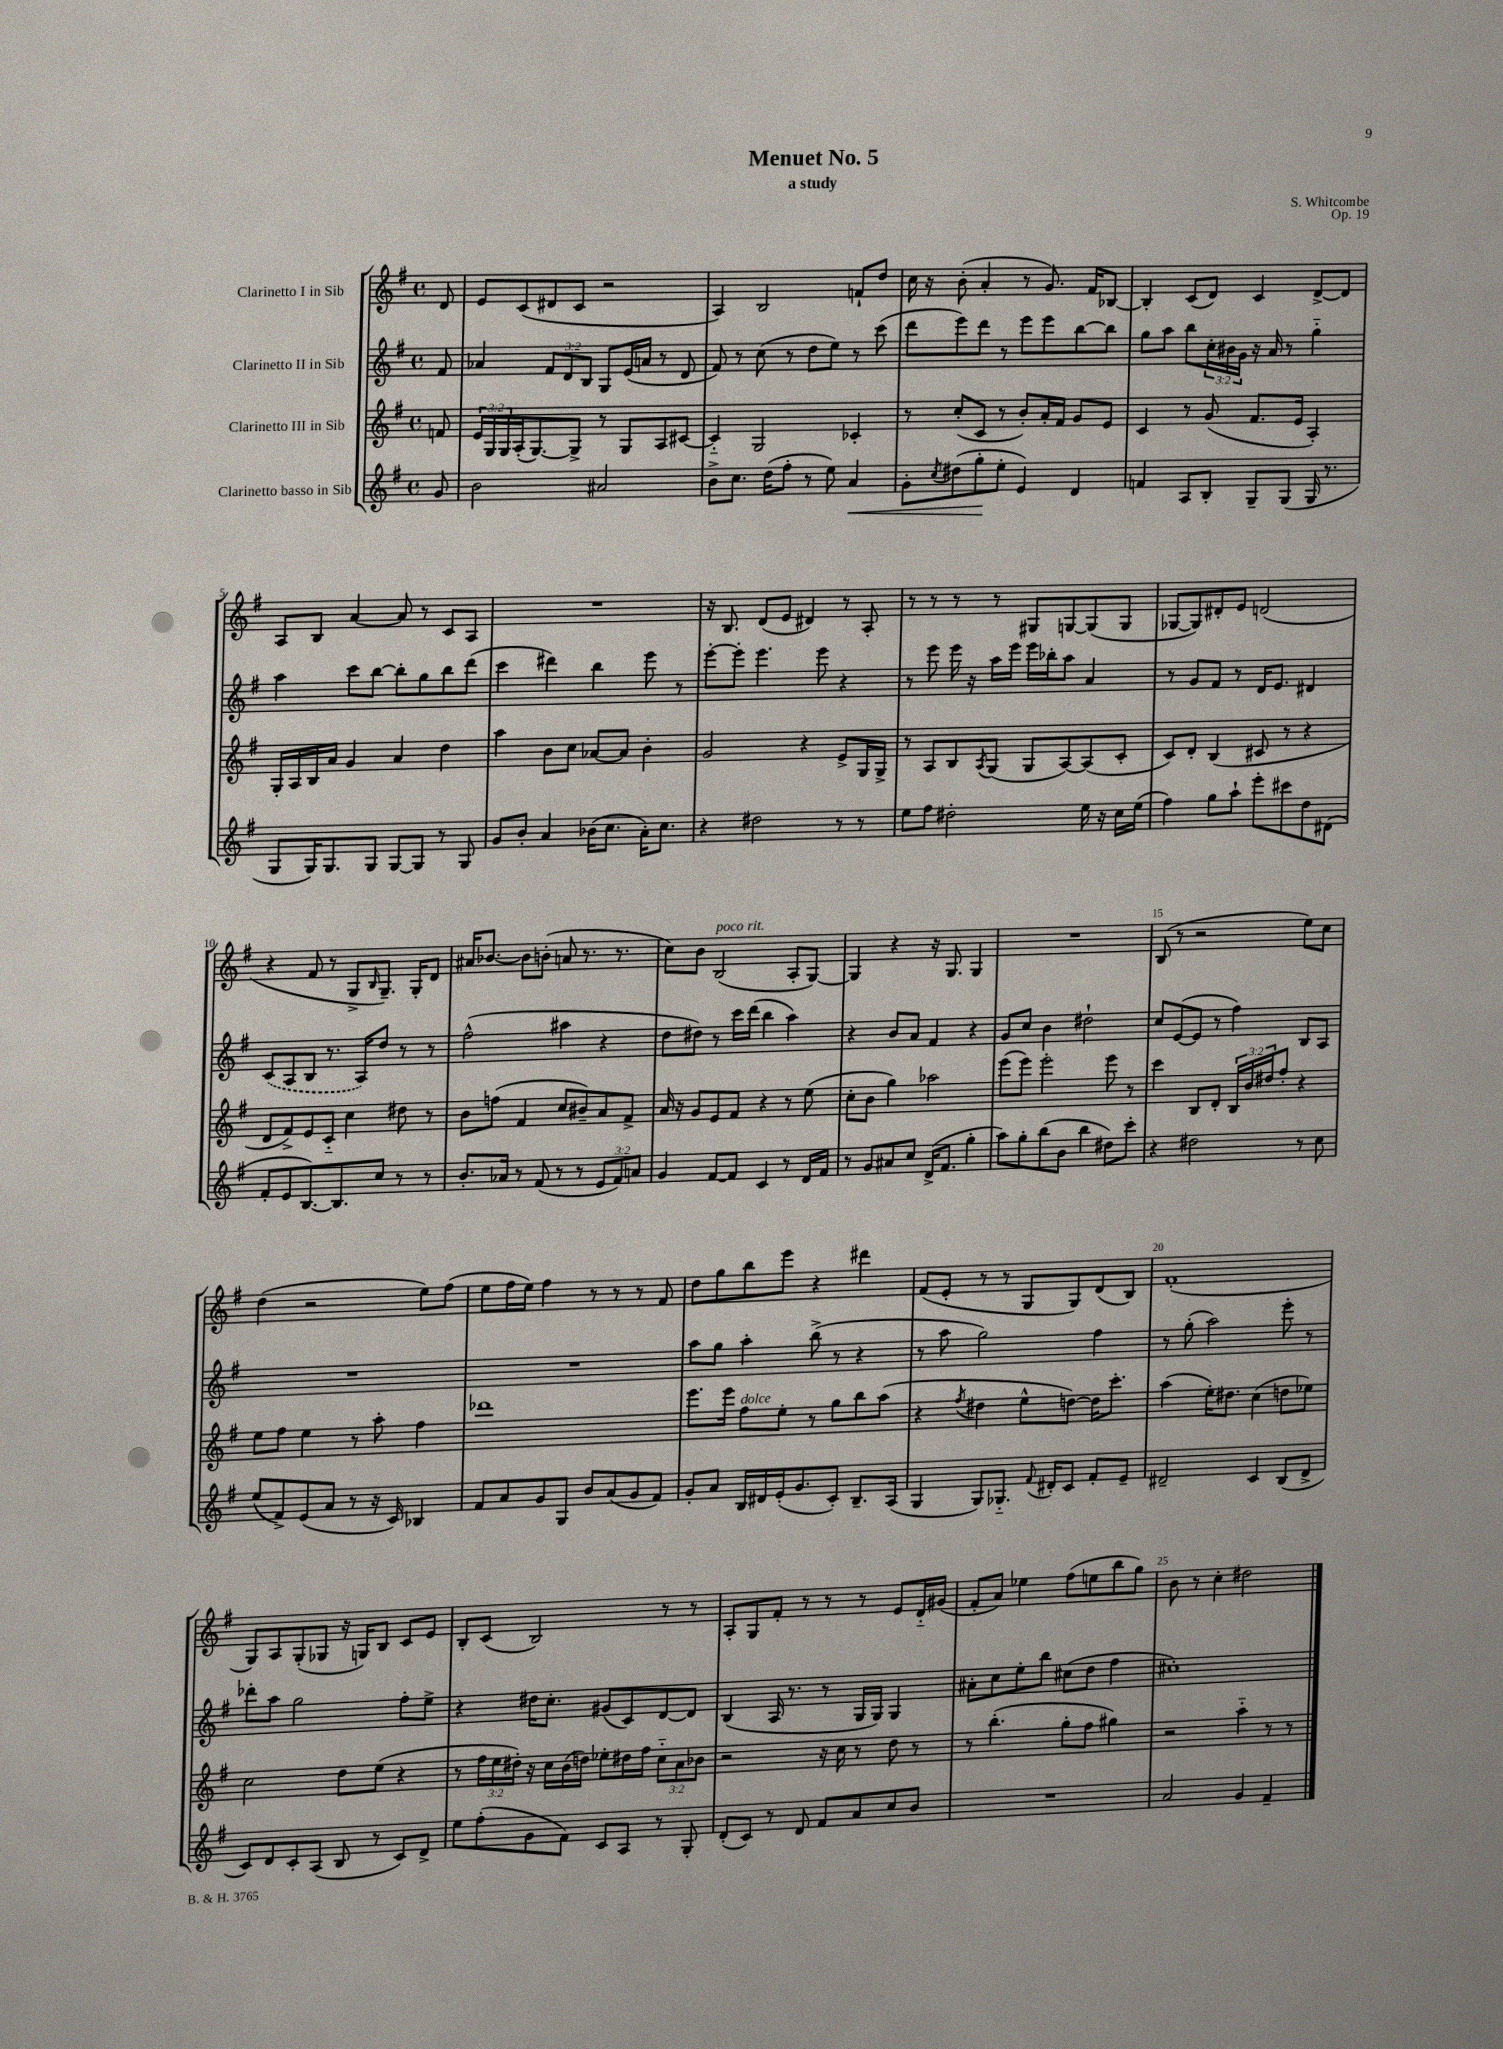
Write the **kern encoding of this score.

**kern	**dynam	**kern	**kern	**kern
*part4	*part4	*part3	*part2	*part1
*staff4	*staff4	*staff3	*staff2	*staff1
*I"Clarinetto basso in Sib	*	*I"Clarinetto III in Sib	*I"Clarinetto II in Sib	*I"Clarinetto I in Sib
*clefG2	*	*clefG2	*clefG2	*clefG2
*k[f#]	*	*k[f#]	*k[f#]	*k[f#]
*M4/4	*	*M4/4	*M4/4	*M4/4
*met(c)	*	*met(c)	*met(c)	*met(c)
=	=	=	=	=
8g/	.	8fn/	8f#/	8d/
=1	=1	=1	=1	=1
2b\	.	24e/LL	4a-X/	8e/L
.	.	24G/	.	.
.	.	24G/	.	.
.	.	(16A'/J	.	(8c/
.	.	[8.G/)	.	.
.	.	.	12f#/L	8d#X/
.	.	.	12d/	.
.	.	8G^/J]	.	8c/J
.	.	.	12B/J	.
2a#X/	.	8r	8G/L	2r
.	.	8G/L	(16e/L	.
.	.	.	16an/JJ	.
.	.	8A/	8r	.
.	.	[8c#X/J	8d/	.
=2	=2	=2	=2	=2
8b^\L	.	4c#/]	8f#/)	4A/)
8.cc\J	.	.	8r	.
.	.	2G/	(8cc\	2B/
(16dd\KL	.	.	.	.
8ff#'\J	.	.	8r	.
8r	.	.	8dd\L	.
8ee\)	.	.	8ee\J)	.
!	!LO:HP:b	!	!	!
4a/	<	4c-X'/	8r	8fn`/L
.	.	.	(8ccc\	8dd/J
=3	=3	=3	=3	=3
8g'\L	.	8r	8ddd\L	16cc\
.	.	.	.	16r
8qcc/	.	.	.	.
(8dd#X\	.	(8cc'/L	8eee\)	(8b'\
8gg'\	.	8c/J	8ddd\J	4a'/
8ee'\J	[	8r	8r	.
4e/)	.	8b'/L)	8eee\L	8r
.	.	16a'/L	8eee\	8.g/)
.	.	16f#/JJ	.	.
4d/	.	8g/L	[8bb\	.
.	.	.	.	16f#/KL
.	.	8e/J	8bb\J]	[8B-X/J
=4	=4	=4	=4	=4
4fn/	.	4c/	8gg\L	4B-'/]
.	.	.	8aa\J	.
8A/L	.	8r	8bb\L	(8c/L
8B'/J	.	(8g/	24cc'\L	8d/J)
.	.	.	24b#X\	.
.	.	.	24g\JJ	.
8G~/L	.	8.f#/L	16r	4c/
.	.	.	16a/	.
(8G/J	.	.	8r	.
.	.	16e/Jk	.	.
16G/	.	4A'/)	4gg\	[8d^/L
8.r	.	.	.	.
.	.	.	.	8d/J]
!!LO:LB:g=z
=5	=5	=5	=5	=5
8G/L	.	16G'/LL	4aa\	8A/L
.	.	16A/	.	.
16G/K)	.	16B/	.	8B/J
8.G/	.	16a/JJ	.	.
.	.	4g/	8ccc\L	[4a/
8G/J	.	.	[8bb\J	.
[8G/L	.	4a/	8bb'\L]	8a/]
8G/J]	.	.	8gg\	8r
8r	.	4dd\	8bb\	8c/L
8G/	.	.	(8ddd\J	8A/J
=6	=6	=6	=6	=6
8g/L	.	4aa\	4ccc\	1r
8b'/J	.	.	.	.
4a/	.	8b\L	4ddd#X\)	.
.	.	8cc\J	.	.
(16b-X\KL	.	[8a-X/L	4bb\	.
8.cc\J	.	.	.	.
.	.	8a-/J]	.	.
16a'\KL)	.	4b'\	8eee\	.
8.cc\J	.	.	.	.
.	.	.	8r	.
=7	=7	=7	=7	=7
4r	.	2g/	[8eee'\L	16r
.	.	.	.	8.B/
.	.	.	8eee'\J]	.
2dd#X\	.	.	4.eee\	(8d/L
.	.	.	.	8e/J
.	.	4r	.	4d#X/)
.	.	.	8eee\	.
8r	.	8e^/L	4r	8r
8r	.	16G/L	.	8A'/
.	.	16G^/JJ	.	.
=8	=8	=8	=8	=8
8ee\L	.	8r	8r	8r
8ff#\J	.	8A/L	8eee\	8r
2dd#X'\	.	8B/	16eee\	8r
.	.	.	16r	.
.	.	8qA/	.	.
.	.	(8G/J	16aa\LL	8r
.	.	.	16eee\JJ	.
.	.	8G/L	16eee\LL	8G#X/L
.	.	.	16bb-X'\J	.
.	.	[8A/)	8aa\J	[8Gn/
16ee\	.	(8A/]	4a/	(8G/]
16r	.	.	.	.
16cc\LL	.	8c'/J	.	8G/J
(16ee\JJ	.	.	.	.
=9	=9	=9	=9	=9
4ff#\)	.	8c/L)	8r	[8G-X/L
.	.	8d'/J	8g/L	8G-/])
8gg\L	.	(4B/	8f#/J	8d#X'/
8aa`\J	.	.	8r	8e/J
8eee'\L	.	8c#X/	16d/KL	(2dn/
.	.	.	8.e/J	.
8ccc#X\	.	8r	.	.
8dd\	.	4r	4d#X/	.
(8d#X\J	.	.	.	.
!!LO:LB:g=z
=10	=10	=10	=10	=10
8f#'/L	.	8d/L	(8c/L	4r
8e/	.	8f#^/)	8A/	.
[8.B/)	.	8e/	8B/J	8f#/
.	.	8c/J	8.r	8r
8.B/]	.	.	.	.
.	.	4cc\	.	8G^/L
.	.	.	16A/KL)	.
.	.	.	.	16qqB/
8cc/J	.	.	8dd/J	8.G~/J)
8r	.	8dd#X\	8r	.
.	.	.	.	16G'/KL
8r	.	8r	8r	8d/J
=11	=11	=11	=11	=11
8.b'/L	.	8b\L	(2ff#^^\	16a#X/KL
.	.	.	.	[8.b-X/J
.	.	(8ffn\J	.	.
16a-X/Jk	.	.	.	.
8r	.	4f#/	.	8b-\L]
(8f#/	.	.	.	(8bn'\J
8r	.	8cc/L	4aa#X\	8an/
8r	.	8b#X~/)	.	8.r
12e/L	.	8a/	4r	.
.	.	.	.	8.r
12f#/)	.	.	.	.
.	.	8f#^/J	.	.
12an/J	.	.	.	.
=12	=12	=12	=12	=12
4g/	.	16a/	8dd\L	8cc\L)
.	.	16r	.	.
.	.	8g/L	8dd#X\J)	8b\J
!	!	!	!	!LO:TX:a:i:t=poco rit.
[8f#/L	.	8e/	8r	(2B/
8f#/J]	.	8f#/J	16ccc\LL	.
.	.	.	(16ddd\JJ	.
4c/	.	4r	4bb\	.
8r	.	8r	4aa\)	8A'/L
16d/LL	.	(8ee\	.	[8G/J)
16f#/JJ	.	.	.	.
=13	=13	=13	=13	=13
8r	.	8cc'\L	4r	4G/]
8g/L	.	8b\J	.	.
8a#X/	.	4gg\)	8b/L	4r
8cc/J	.	.	8a/J	.
(16d^/KL	.	2aa-X\	4f#/	16r
8.f#/J	.	.	.	8.G/
4gg'\	.	.	4r	4G/
=14	=14	=14	=14	=14
8aa\L)	.	(8eee\L	8g/L	1r
8gg'\	.	8eee\J)	8cc/J	.
(8bb\	.	2eee'\	4b\	.
8b\J	.	.	.	.
4bb\	.	.	2dd#X`\	.
8dd#X\L)	.	8eee\	.	.
8ccc'\J	.	8r	.	.
=15	=15	=15	=15	=15
4r	.	4ccc\	8cc/L	(8B/
.	.	.	([8e/	8r
2dd#X\	.	8B/L	8e/J]	2r
.	.	8d'/J	8r	.
.	.	24B/LL	4ff#\)	.
.	.	24b/	.	.
.	.	24dd#X/J	.	.
.	.	8ff#'/J	.	.
8r	.	4r	8B/L	8ee\L)
8cc\	.	.	8A/J	8cc\J
!!LO:LB:g=z
=16	=16	=16	=16	=16
(8ee/L	.	8ee\L	1r	(4dd\
8f#^/)	.	8ff#\J	.	.
(8e/	.	4ee\	.	2r
8a/J	.	.	.	.
8r	.	8r	.	.
16r	.	8aa'\	.	.
16c/)	.	.	.	.
4B-X/	.	4ff#\	.	8ee\L)
.	.	.	.	(8ff#\J
=17	=17	=17	=17	=17
8f#/L	.	1ddd-X	1r	8ee\L
8a/	.	.	.	16ff#\L
.	.	.	.	16ee\JJ)
8g/	.	.	.	4ff#\
8G/J	.	.	.	.
8b/L	.	.	.	8r
(8a/	.	.	.	8r
8g/	.	.	.	8r
8f#/J)	.	.	.	8f#/
=18	=18	=18	=18	=18
8g'/L	.	8.eee\L	8aa\L	8dd\L
8a/J	.	.	8gg\J	8gg\
.	.	16eee\Jk	.	.
!	!	!LO:TX:a:i:t=dolce	!	!
16B/LL	.	8ff#\L	4aa'\	8bb\
16d#X/	.	.	.	.
(16e'/J	.	8ee'\J	.	8eee\J
8.g/	.	.	.	.
.	.	8r	(8bb^\	4r
8c'/J)	.	8gg\L	8r	.
8.B~/L	.	8bb\	4r	4ddd#X\
.	.	(8aa\J	.	.
(16A/Jk	.	.	.	.
=19	=19	=19	=19	=19
4G/	.	4r	8r	(8f#/L
.	.	.	8aa\	8e'/J
.	.	8qff#/	.	.
8G/L)	.	4dd#X\	2gg\)	8r
8.G-X/J	.	.	.	8r
.	.	8ee^^\L	.	8G/L
8qqf#/	.	.	.	.
16d#X'/KL	.	.	.	.
8c/J	.	[8ddn\J)	.	8G/)
8f#'/L	.	16dd\KL]	4ff#\	(8d/
.	.	8.ccc'\J	.	.
8e~/J	.	.	.	8B/J)
=20	=20	=20	=20	=20
2d#X~/	.	(4aa\	8r	(1f#'
.	.	.	(8gg'\	.
.	.	16ee'\KL)	2aa\)	.
.	.	8.dd#X\J	.	.
4c/	.	(4cc\	.	.
(8B/L	.	8ddn\L	8eee'\	.
8d#^/J	.	8ee-X\J)	8r	.
!!LO:LB:g=z
=21	=21	=21	=21	=21
8c/L)	.	2cc\	8ddd-X'\L	8G/L)
8d/	.	.	8aa\J	8A/
8c'/	.	.	2gg\	(8G'/
(8A/J	.	.	.	8G-X/J
8B/	.	8dd\L	.	16r
.	.	.	.	16Gn/KL)
8r	.	(8ee\J	.	8B/J
8c/L)	.	4r	8ff#'\L	8c/L
8d^/J	.	.	8ee^\J	8e/J
=22	=22	=22	=22	=22
8ee\L	.	8r	4r	8B'/L
(8ff#'\	.	24ff#\LL	.	(8c/J
.	.	24ee\	.	.
.	.	24dd#X'\JJ)	.	.
8g\	.	16r	16dd#X\KL	2B/)
.	.	16cc\LL	8.cc'\J	.
8f#\J)	.	(16b\	.	.
.	.	16ddn\JJ)	.	.
8c/L	.	8ee-X'\L	(8g#X/L	.
8A/J	.	16dd#X\L	8c/)	.
.	.	16ff#\JJ	.	.
8r	.	12cc\L	[8d/	8r
.	.	12a\	.	.
8G'/	.	.	8d/J]	8r
.	.	12b-X\J	.	.
=23	=23	=23	=23	=23
(8d'/L	.	2r	(4B/	8A'/L
8c/J)	.	.	.	8G/
8r	.	.	16A/	8f#'/J
.	.	.	8.r	.
8d/	.	.	.	8r
8f#/L	.	16r	8r	8r
.	.	16cc\	.	.
8a/	.	8r	16G/LL	8r
.	.	.	16G/JJ)	.
8cc/	.	8dd\	4G/	8e/L
8b/J	.	8r	.	16d/L
.	.	.	.	(16g#X/JJ
=24	=24	=24	=24	=24
1r	.	8r	8a#X'\L	8f#'/L
.	.	(4.bb'\	8cc\	8a/J)
.	.	.	8ee'\	4ee-X\
.	.	.	8bb\J	.
.	.	8gg'\L	(8cc#X\L	(8ff#\L
.	.	8ff#\J	8dd\J	8een\
.	.	4gg#X\)	4ff#\	8bb\
.	.	.	.	8gg\J)
=25	=25	=25	=25	=25
2a/	.	2r	1cc#X')	8b\
.	.	.	.	8r
.	.	.	.	4cc'\
4g/	.	4aa\	.	2dd#X\
4f#~/	.	8r	.	.
.	.	8r	.	.
==	==	==	==	==
*-	*-	*-	*-	*-
